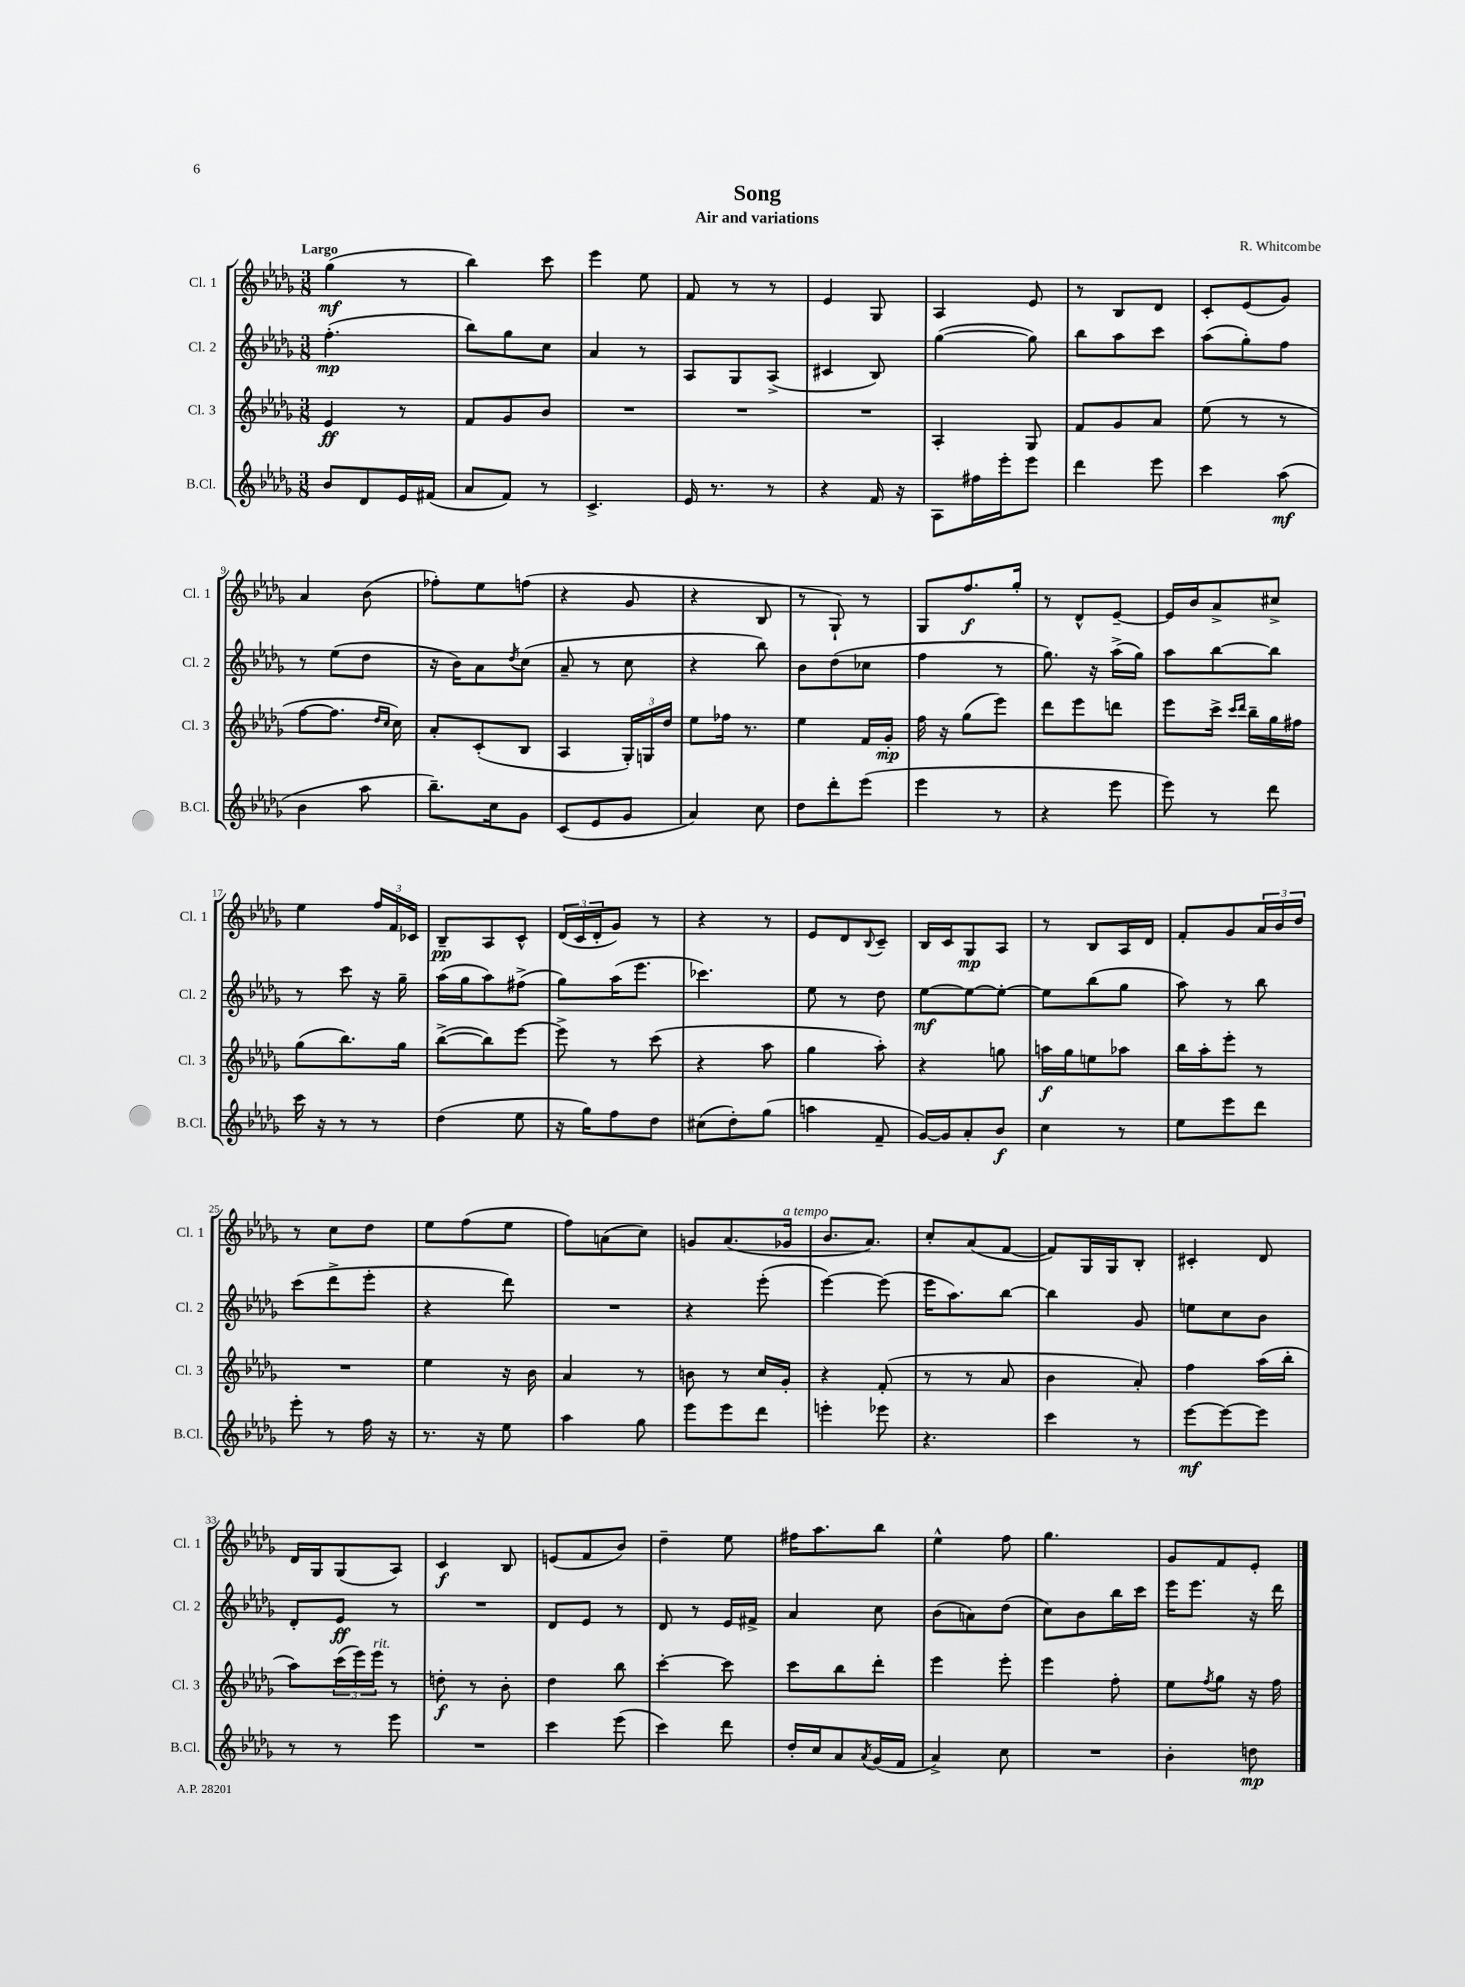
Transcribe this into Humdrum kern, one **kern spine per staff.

**kern	**kern	**kern	**kern
*staff4	*staff3	*staff2	*staff1
*clefG2	*clefG2	*clefG2	*clefG2
*k[b-e-a-d-g-]	*k[b-e-a-d-g-]	*k[b-e-a-d-g-]	*k[b-e-a-d-g-]
*M3/8	*M3/8	*M3/8	*M3/8
8b-/L	4e-/	(4.ff'\	(4gg-\
8d-/	.	.	.
16e-/L	8r	.	8r
(16f#/JJ	.	.	.
=	=	=	=
8a-/L	8f/L	8bb-\L)	4bb-\)
8f/J)	8g-/	8gg-\	.
8r	8b-/J	8cc\J	8ccc\
=	=	=	=
4.c^/	4.r	4a-/	4eee-\
.	.	8r	8ee-\
=	=	=	=
16e-/	4.r	8A-/L	8f/
8.r	.	.	.
.	.	8G-/	8r
8r	.	(8A-^/J	8r
=	=	=	=
4r	4.r	4c#/	4e-/
16f/	.	8B-/)	8G-/
16r	.	.	.
=	=	=	=
8A-\L	4A-'/	([4gg-\	4A-/
16ff#\L	.	.	.
16eee-'\J	.	.	.
8eee-\J	8G-/	8gg-\])	8e-/
=	=	=	=
4ddd-\	8f/L	8bb-\L	8r
.	8g-/	8aa-\	8B-/L
8eee-\	8a-/J	8ccc\J	8d-/J
=	=	=	=
4ccc\	(8ee-\	(8aa-\L	8c'/L
.	8r	8gg-'\)	(8e-/
(8aa-\	8r	8ff\J	8g-/J)
=	=	=	=
4b-\	[8ff\L	8r	4a-/
.	8.ff\]J	(8ee-\L	.
8aa-\	.	8dd-\J	(8b-\
.	16qqdd-/LL	.	.
.	16qqcc/JJ	.	.
.	16cc\)	.	.
=	=	=	=
8.bb-~\L)	8a-'/L	16r	8ff-'\L)
.	.	16b-\LK)	.
.	(8c'/	8a-\	8ee-\
16cc\k	.	.	.
.	.	8qdd-/	.
8g-\J	8B-/J	(8cc\J	(8ff\J
=	=	=	=
(8c/L	4A-/	8a-~/	4r
8e-/	.	8r	.
8g-/J	24G-'/LL)	8cc\	8g-/
.	24G/	.	.
.	24dd-/JJ	.	.
=	=	=	=
4a-/)	8ee-\L	4r	4r
.	16ff-\Jk	.	.
.	8.r	.	.
8cc\	.	8bb-\)	8B-/
=	=	=	=
8dd-\L	4ee-\	8b-\L	8r
8ddd-'\	.	(8dd-\	8G-`/)
(8eee-\J	16f/LL	8cc-\J	8r
.	16g-'/JJ	.	.
=	=	=	=
4eee-\	16ff\	4ff\	8G-/L
.	16r	.	.
.	(8gg-\L	.	8.ff/
8r	8eee-\J)	8r	.
.	.	.	16gg-'/Jk
=	=	=	=
4r	8ddd-\L	8.gg-\)	8r
.	8eee-\	.	8d-^^/L
.	.	16r	.
8eee-\	8ddd\J	(16aa-^\LL	[8e-~/J
.	.	16gg-\JJ)	.
=	=	=	=
8eee-\)	8eee-\L	8aa-\L	16e-/]LL
.	.	.	16b-/J
8r	16ccc^\Jk	[8bb-\	8a-^/
.	16qqccc/LL	.	.
.	16qqddd-/JJ	.	.
.	16bb-~\LL	.	.
8ddd-\	16gg-\	8bb-\]J	8cc#^/J
.	16ff#\JJ	.	.
=	=	=	=
16ccc\	(8gg-\L	8r	4ee-\
16r	.	.	.
8r	8.bb-\)	8ccc\	.
8r	.	16r	24ff/LL
.	.	.	24f/
.	16gg-\Jk	16gg-~\	.
.	.	.	24c-/JJ
=	=	=	=
(4dd-\	([8bb-^\L	(16aa-\LL	8B-~/L
.	.	16gg-\J	.
.	8bb-\])	8aa-\)	8A-/
8ee-\	[8eee-\J	(8ff#^\J	8c^^/J
=	=	=	=
16r	8eee-^\]	8gg-\L)	(24d-/LL
.	.	.	24c/
16gg-\LK)	.	.	.
.	.	.	24d-'/J
8ff\	8r	(16aa-\K	8g-/J)
.	.	8.eee-\J	.
8dd-\J	(8ccc\	.	8r
=	=	=	=
(8cc#\L	4r	4.ccc-\)	4r
8dd-'\)	.	.	.
(8gg-\J	8aa-\	.	8r
=	=	=	=
4aa\	4gg-\	8ee-\	8e-/L
.	.	8r	8d-/
.	.	.	8qqB-/
8f~/	8aa-'\)	8dd-\	8c~/J
=	=	=	=
[16g-/LL)	4r	[8ee-\L	16B-/LL
16g-/]J	.	.	16c/J
8a-'/	.	8ee-\_	8G-/
8b-/J	8gg\	8ee-'\_J	8A-/J
=	=	=	=
4cc\	16aa\LL	8ee-\]L	8r
.	16gg-\J	.	.
.	8ee\	(8bb-\	8B-/L
8r	8aa-\J	8gg-\J	16A-/L
.	.	.	16d-/JJ
=	=	=	=
8ee-\L	16bb-\LL	8aa-\)	8f'/L
.	16aa-'\J	.	.
8eee-\	8eee-'\J	8r	8g-/
8ddd-\J	8r	8bb-\	24a-/L
.	.	.	24b-/
.	.	.	24dd-/JJ
=	=	=	=
8eee-'\	4.r	(8ccc\L	8r
8r	.	8ddd-^\	8cc\L
16ff\	.	8eee-'\J	8dd-\J
16r	.	.	.
=	=	=	=
8.r	4ee-\	4r	8ee-\L
.	.	.	(8ff\
16r	.	.	.
8ee-\	16r	8ddd-\)	8ee-\J
.	16b-\	.	.
=	=	=	=
4aa-\	4a-/	4.r	8ff\L)
.	.	.	(8a\
8gg-\	8r	.	8cc\J)
=	=	=	=
8eee-\L	8b\	4r	8g/L
8eee-\	8r	.	(8.a-/
8ddd-\J	16cc/LL	(8eee-'\	.
.	16g-'/JJ	.	16g-/Jk
=	=	=	=
4eee'\	4r	[4eee-\)	8.b-/L
.	.	.	8.a-/J)
8eee-\	(8f'/	(8eee-\]	.
=	=	=	=
4.r	8r	16eee-\LK	8cc'/L
.	.	8.aa-\)	.
.	8r	.	(8a-/
.	8a-/	[8bb-\J	[8f/J
=	=	=	=
4ccc\	4b-\	4bb-\]	8f/]L)
.	.	.	16G-/L
.	.	.	16G-/J
8r	8a-'/)	8g-/	8B-'/J
=	=	=	=
[8eee-\L	4ff\	8ee\L	4c#'/
8eee-\_	.	8cc\	.
8eee-\]J	(16aa-\LL	8b-\J	8d-/
.	16bb-'\JJ	.	.
=	=	=	=
8r	8aa-\L)	8d-'/L	16d-/LL
.	.	.	16G-/J
8r	(24ccc\L	8e-/J	(8G-/
.	24eee-\)	.	.
.	24eee-\JJ	.	.
8eee-\	8r	8r	8A-/J)
=	=	=	=
4.r	8dd'\	4.r	4c/
.	8r	.	.
.	8b-'\	.	8B-/
=	=	=	=
4ccc\	4dd-\	8d-/L	(8e/L
.	.	8e-/J	8f/
(8eee-\	8bb-\	8r	8b-/J)
=	=	=	=
4ccc\)	[4ccc'\	8d-/	4dd-~\
.	.	8r	.
8ddd-\	8ccc\]	16e-/LL	8ee-\
.	.	16f#^/JJ	.
=	=	=	=
16dd-'/LL	8ccc\L	4a-/	16ff#\LK
16cc/J	.	.	8.aa-\
8a-/	8bb-\	.	.
8qa-/	.	.	.
(16g-/L	8ddd-'\J	8cc\	8bb-\J
16f/JJ	.	.	.
=	=	=	=
4a-^/)	4eee-\	(8b-\L	4ee-^^\
.	.	8a\)	.
8cc\	8eee-'\	(8dd-\J	8ff\
=	=	=	=
4.r	4eee-\	8cc\L)	4.gg-\
.	.	8b-\	.
.	8ff'\	16bb-\L	.
.	.	16ccc\JJ	.
=	=	=	=
4b-'\	8ee-\L	16eee-\LK	8g-/L
.	.	8.eee-\J	.
.	8qff/	.	.
.	8gg-\J	.	8f/
8dd\	16r	16r	8e-'/J
.	16ff\	16ddd-\	.
==	==	==	==
*-	*-	*-	*-
